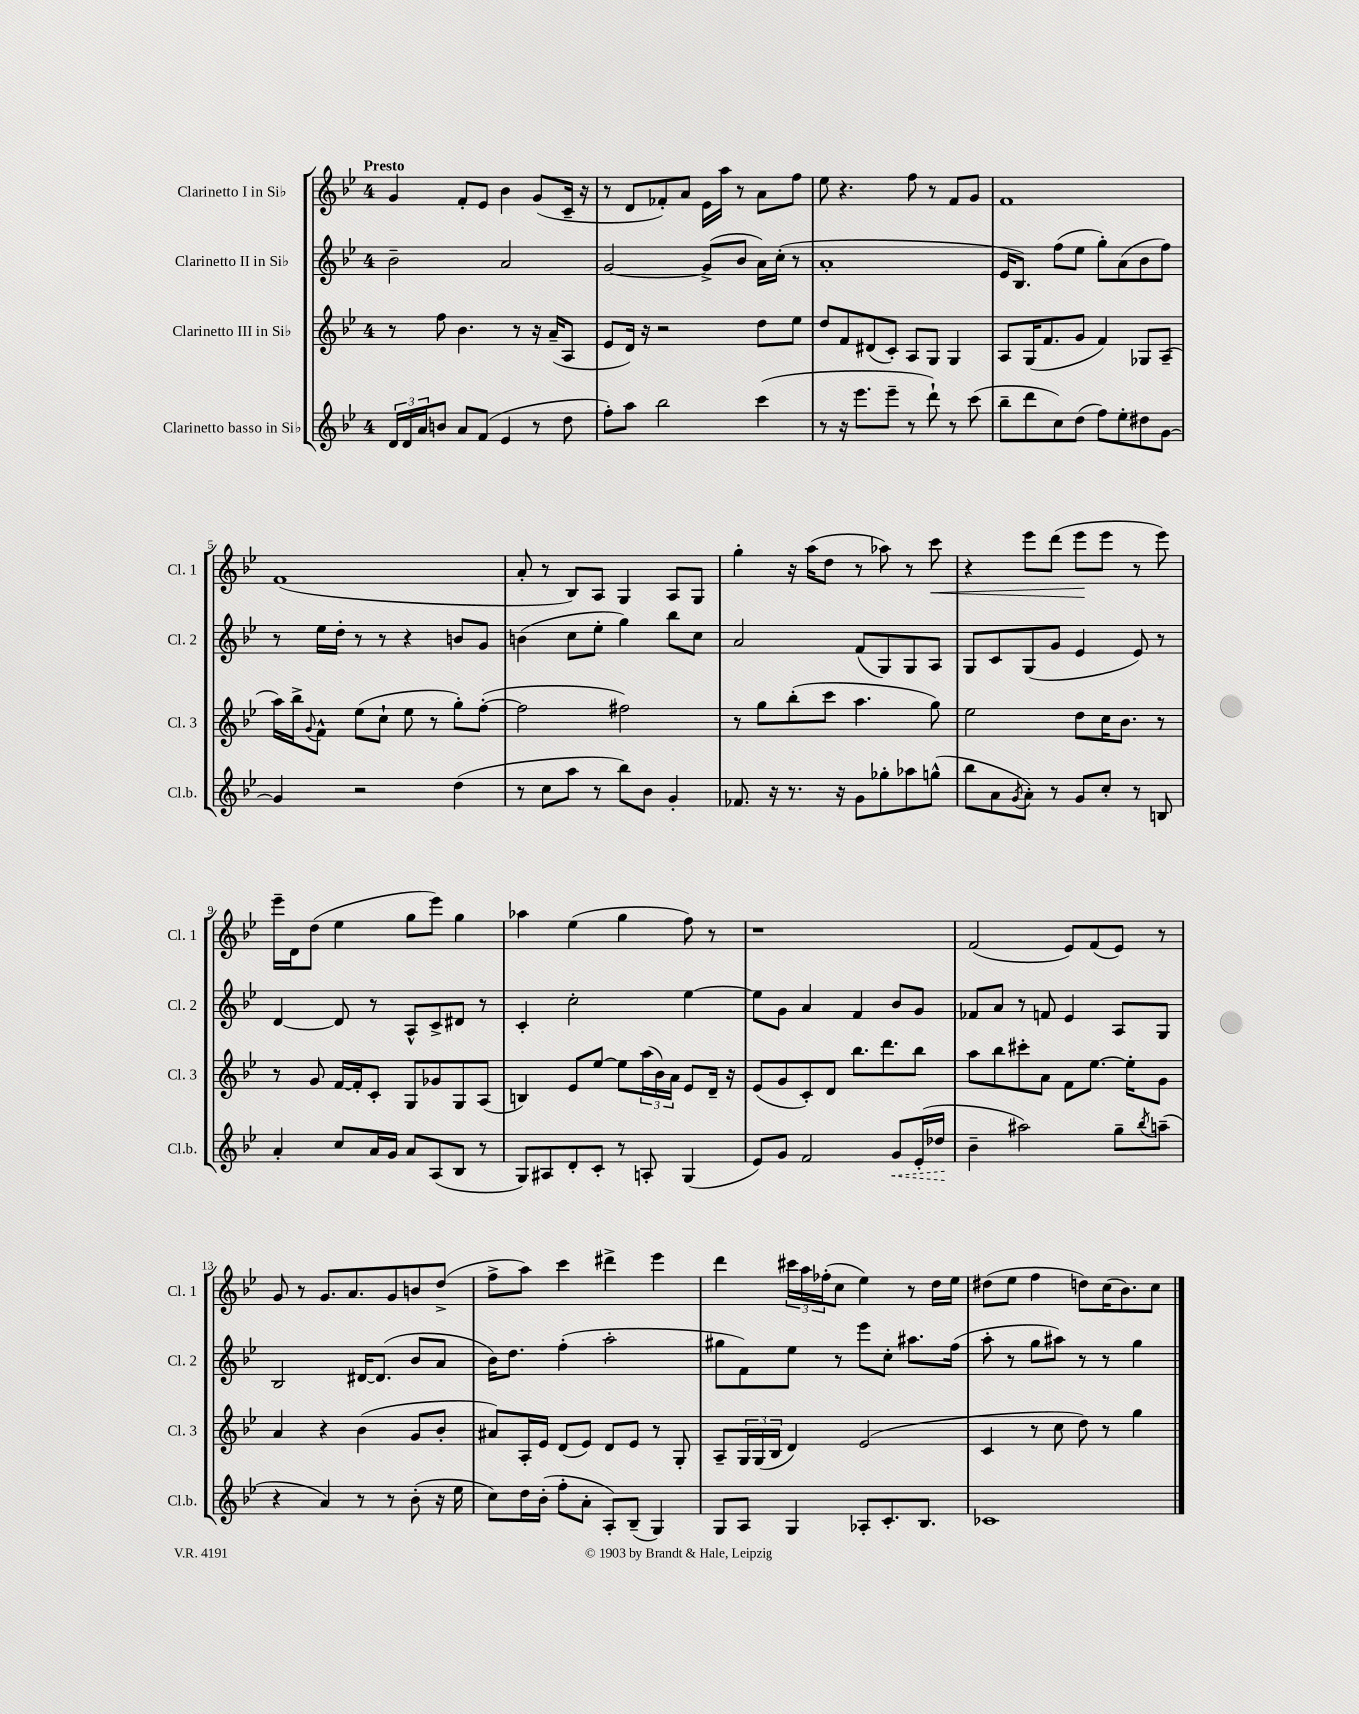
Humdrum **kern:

**kern	**dynam	**kern	**kern	**kern	**dynam
*part4	*part4	*part3	*part2	*part1	*part1
*staff4	*staff4	*staff3	*staff2	*staff1	*staff1
*I"Clarinetto basso in Si♭	*	*I"Clarinetto III in Si♭	*I"Clarinetto II in Si♭	*I"Clarinetto I in Si♭	*
*I'Cl.b.	*	*I'Cl. 3	*I'Cl. 2	*I'Cl. 1	*
*clefG2	*	*clefG2	*clefG2	*clefG2	*
*k[b-e-]	*	*k[b-e-]	*k[b-e-]	*k[b-e-]	*
*M4/4	*	*M4/4	*M4/4	*M4/4	*
=1	=1	=1	=1	=1	=1
!	!	!	!	!LO:TX:a:B:t=Presto	!
24d/LL	.	8r	2b-~\	4g/	.
24d/	.	.	.	.	.
24a/J	.	.	.	.	.
8bn/J	.	8ff\	.	.	.
8a/L	.	4.b-\	.	8f'/L	.
(8f/J	.	.	.	8e-/J	.
4e-/	.	.	2a/	4b-\	.
.	.	8r	.	.	.
8r	.	16r	.	(8g/L	.
.	.	(16a~/KL	.	.	.
8dd\	.	8A/J	.	16c~/Jk	.
.	.	.	.	16r	.
=2	=2	=2	=2	=2	=2
8ff'\L)	.	8e-/L	[2g/	8r	.
8aa\J	.	16d/Jk)	.	8d/L	.
.	.	16r	.	.	.
2bb-\	.	2r	.	8f-X'/)	.
.	.	.	.	8a/J	.
.	.	.	(8g^/L]	16e-\LL	.
.	.	.	.	16aa\JJ	.
.	.	.	8b-/J	8r	.
(4ccc\	.	8dd\L	16a\LL)	8a\L	.
.	.	.	(16cc'\JJ	.	.
.	.	8ee-\J	8r	8ff\J	.
=3	=3	=3	=3	=3	=3
8r	.	8dd/L	1a'	8ee-\	.
16r	.	8f/	.	4.r	.
8.eee-\L	.	.	.	.	.
.	.	(8d#X/	.	.	.
8eee-~\J	.	8c'/J)	.	.	.
8r	.	8A/L	.	8ff\	.
8ddd`\)	.	8G/J	.	8r	.
8r	.	4G/	.	8f/L	.
(8ccc\	.	.	.	8g/J	.
=4	=4	=4	=4	=4	=4
8bb-~\L	.	8A/L	16e-/KL	1f	.
.	.	.	8.B-/J)	.	.
8ddd\	.	(16G/K	.	.	.
.	.	8.f/	.	.	.
8cc\)	.	.	(8ff\L	.	.
(8dd\J	.	8g/J	8ee-\J	.	.
8ff\L)	.	4f/)	8gg'\L)	.	.
8ee-'\	.	.	(8a\	.	.
8dd#X\	.	8G-X/L	8b-\	.	.
[8g\J	.	(8A~/J	8ff\J)	.	.
!!LO:LB:g=z
=5	=5	=5	=5	=5	=5
4g/]	.	16aa\LL)	8r	(1f	.
.	.	16bb-^\J	.	.	.
.	.	8qqg/	.	.	.
.	.	8f^^\J	16ee-\LL	.	.
.	.	.	16dd'\JJ	.	.
2r	.	(8ee-\L	8r	.	.
.	.	8cc`\J	8r	.	.
.	.	8ee-\	4r	.	.
.	.	8r	.	.	.
(4dd\	.	8gg'\L)	8bn/L	.	.
.	.	([8ff'\J	8g/J	.	.
=6	=6	=6	=6	=6	=6
8r	.	2ff\]	(4bn\	8a'/	.
8cc\L	.	.	.	8r	.
8aa\J	.	.	8cc\L	8B-/L)	.
8r	.	.	8ee-'\J	8A/J	.
8bb-\L)	.	2ff#X\)	4gg\)	4G/	.
8b-\J	.	.	.	.	.
4g'/	.	.	8bb-\L	8A/L	.
.	.	.	8cc\J	8G/J	.
=7	=7	=7	=7	=7	=7
8.f-X/	.	8r	2a/	4gg'\	.
.	.	8gg\L	.	.	.
16r	.	.	.	.	.
8.r	.	(8bb-'\	.	16r	.
.	.	.	.	(16aa\KL	.
.	.	8ccc\J	.	8dd\J	.
16r	.	.	.	.	.
8g\L	.	4.aa\	(8f/L	8r	.
8gg-X'\	.	.	8G/)	8aa-X\)	.
8aa-X\	.	.	8G/	8r	.
!	!	!	!	!	!LO:HP:b
(8ggn^^\J	.	8gg\)	8A/J	8ccc\	<
=8	=8	=8	=8	=8	=8
8bb-\L	.	2ee-\	8G/L	4r	.
8a\	.	.	8c/	.	.
8qg/	.	.	.	.	.
8a'\J)	.	.	(8G/	8eee-\L	.
8r	.	.	8g/J	(8ddd\J	.
8g/L	.	8dd\L	4e-/	8eee-\L	.
8cc'/J	.	16cc\K	.	8eee-\J	[
.	.	8.b-\J	.	.	.
8r	.	.	8e-/)	8r	.
8Bn/	.	8r	8r	8eee-\)	.
!!LO:LB:g=z
=9	=9	=9	=9	=9	=9
4a'/	.	8r	[4d/	16eee-~\LL	.
.	.	.	.	16d\J	.
.	.	8g/	.	(8dd\J	.
8cc/L	.	[16f/LL	8d/]	4ee-\	.
.	.	16f'/J]	.	.	.
16a/L	.	8c'/J	8r	.	.
16g/JJ	.	.	.	.	.
8a/L	.	8G/L	8A^^/L	8gg\L	.
(8A/	.	8g-X/	8c^/	8eee-\J)	.
8B-/J	.	8G/	8d#X/J	4gg\	.
8r	.	(8A/J	8r	.	.
=10	=10	=10	=10	=10	=10
8G/L)	.	4Bn/)	4c'/	4aa-X\	.
8A#X/	.	.	.	.	.
8d'/	.	8e-/L	2cc'\	(4ee-\	.
8c'/J	.	[8ee-/J	.	.	.
8r	.	8ee-\L]	.	4gg\	.
8An'/	.	(24aa\L	.	.	.
.	.	24b-\)	.	.	.
.	.	24a\JJ	.	.	.
(4G/	.	8e-/L	[4ee-\	8ff\)	.
.	.	16d~/Jk	.	8r	.
.	.	16r	.	.	.
=11	=11	=11	=11	=11	=11
8e-/L)	.	(8e-/L	8ee-\L]	1r	.
8g/J	.	8g/	8g\J	.	.
2f/	.	8c'/)	4a/	.	.
.	.	8d/J	.	.	.
.	.	8.bb-\L	4f/	.	.
.	.	8.ddd\	.	.	.
!	!LO:HP:b	!	!	!	!
8g/L	<	.	8b-/L	.	.
(16e-'/L	.	8bb-\J	8g/J	.	.
16dd-X/JJ	.	.	.	.	.
.	[	.	.	.	.
=12	=12	=12	=12	=12	=12
4b-~\	.	8aa\L	8f-X/L	(2f/	.
.	.	8bb-\	8a/J	.	.
2aa#X\)	.	8ccc#X'\	8r	.	.
.	.	8a\J	8fn/	.	.
.	.	8f\L	4e-/	8e-/L)	.
.	.	[8.ee-\J	.	(8f/	.
8gg~\L	.	.	8A/L	8e-/J)	.
.	.	16ee-'\KL]	.	.	.
8qbb-/	.	.	.	.	.
(8aan~\J	.	8g\J	8G/J	8r	.
!!LO:LB:g=z
=13	=13	=13	=13	=13	=13
4r	.	4a/	2B-/	8g/	.
.	.	.	.	8r	.
4a/)	.	4r	.	8.g/L	.
.	.	.	.	8.a/	.
8r	.	(4b-\	[16d#X/KL	.	.
.	.	.	(8.d#/J]	.	.
8r	.	.	.	8g/	.
(8b-'\	.	8g/L	8b-/L	8bn/	.
16r	.	8b-'/J	8a/J	(8dd^/J	.
16ee-\	.	.	.	.	.
=14	=14	=14	=14	=14	=14
8cc\L)	.	8a#X/L)	16b-\KL)	8ff^\L	.
.	.	.	8.dd\J	.	.
16dd\L	.	16A'/L	.	8aa\J)	.
(16b-'\JJ	.	16e-/JJ	.	.	.
8ff'\L	.	(8d/L	(4ff'\	4ccc\	.
8a'\J	.	8e-/J)	.	.	.
8A'/L)	.	8d/L	2aa'\	4ddd#X^\	.
(8B-~/J	.	8e-/J	.	.	.
4G/)	.	8r	.	4eee-\	.
.	.	8G'/	.	.	.
=15	=15	=15	=15	=15	=15
8G/L	.	8A~/L	8gg#X\L	4ddd\	.
8A/J	.	24G/L	8f\)	.	.
.	.	(24G/	.	.	.
.	.	24B-/JJ	.	.	.
4G/	.	4d/)	8ee-\J	24ccc#X\LL	.
.	.	.	.	24aa\	.
.	.	.	.	(24ff-X'\J	.
.	.	.	8r	8cc\J	.
8A-X'/L	.	(2e-/	8eee-\L	4ee-\)	.
8.c'/	.	.	8cc'\J	.	.
.	.	.	8.aa#X\L	8r	.
8.B-/J	.	.	.	.	.
.	.	.	.	16dd\LL	.
.	.	.	(16ff\Jk	16ee-\JJ	.
=16	=16	=16	=16	=16	=16
1c-X	.	4c/	8aa'\	(8dd#X\L	.
.	.	.	8r	8ee-\J	.
.	.	8r	8gg\L	4ff\	.
.	.	8cc\	8aa#X\J)	.	.
.	.	8dd\)	8r	8ddn\L)	.
.	.	8r	8r	(16cc\K	.
.	.	.	.	8.b-\)	.
.	.	4gg\	4gg\	.	.
.	.	.	.	8cc\J	.
==	==	==	==	==	==
*-	*-	*-	*-	*-	*-
